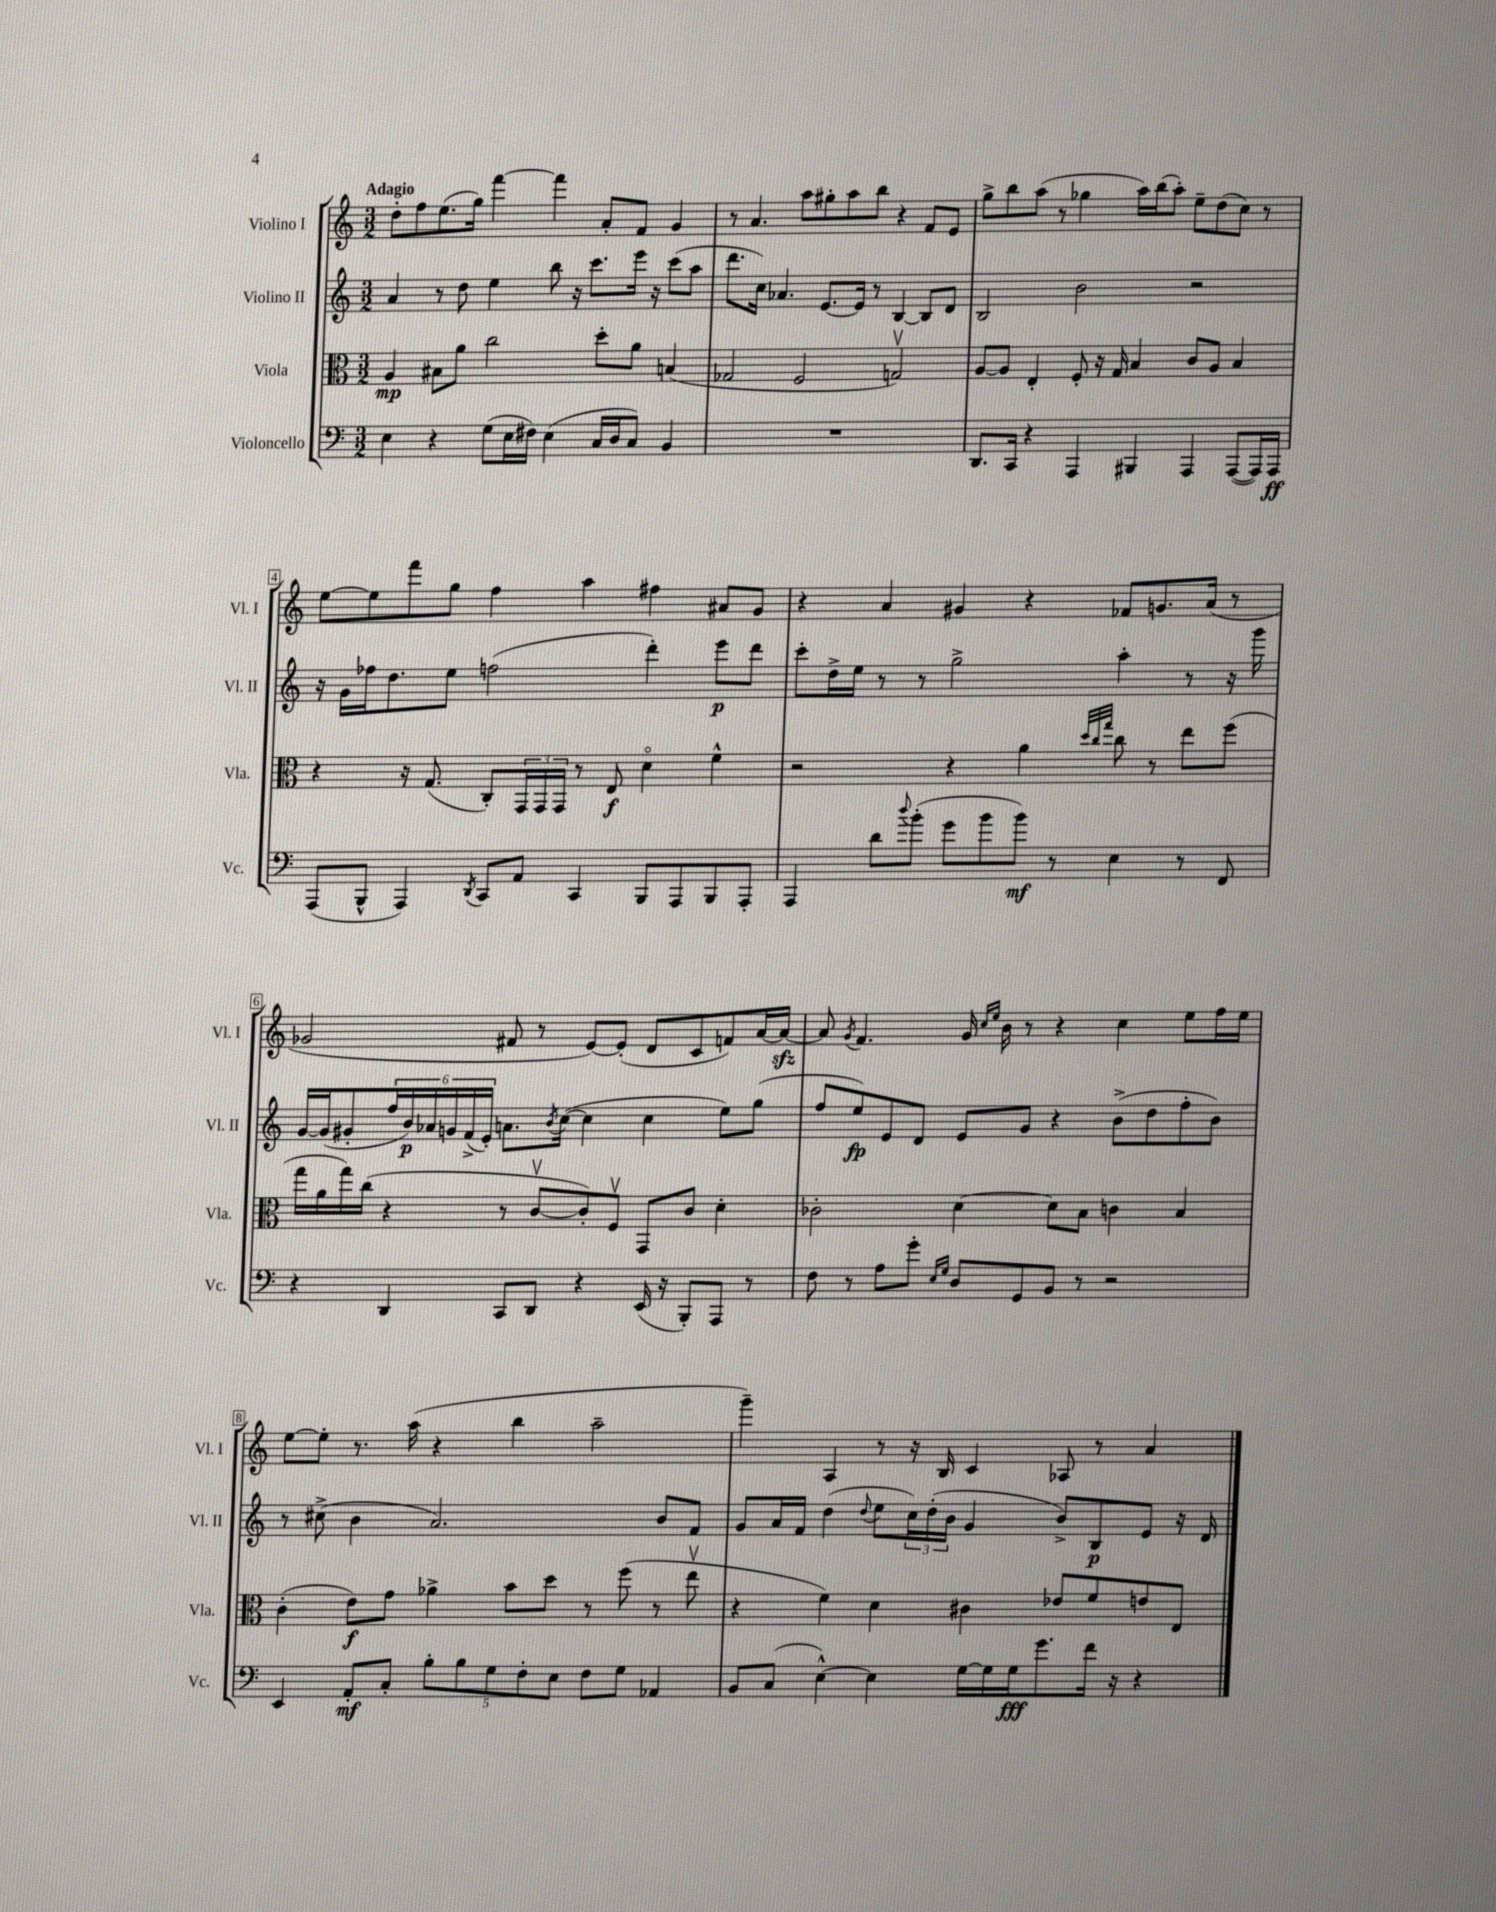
<<
\new StaffGroup <<
\new Staff = "s0" \with { instrumentName = "Violino I" shortInstrumentName = "Vl. I" } {
    \clef treble \key c \major \numericTimeSignature \time 3/2 \tempo "Adagio"
    d''8-. f''8 e''8.( g''16) f'''4~ f'''4 a'8-. f'8 g'4 |
    r8 a'4. a''8 gis''8-. a''8 b''8 r4 f'8 e'8 |
    g''8-> b''8 a''8( r8 ges''4 a''16) b''16( a''8-.) e''8-- d''8( c''8) r8 |
    e''8~ e''8 f'''8 g''8 f''4 a''4 fis''4 ais'8 g'8 |
    r4 a'4 gis'4 r4 fes'8 g'8. a'16( r8 |
    ges'2 fis'8 r8 e'8~) e'8-.( d'8 c'8 f'8) a'16~ a'16~\sfz |
    a'8 \acciaccatura { g'8 } f'4. g'16 \grace { c''16 e''16 } b'16 r8 r4 c''4 e''8 f''16 e''16 |
    e''8~ e''8-. r8. a''16( r4 b''4 a''2-- |
    g'''4--) a4 r8 r16 b16 c'4 aes8 r8 a'4 \bar "|." |
}
\new Staff = "s1" \with { instrumentName = "Violino II" shortInstrumentName = "Vl. II" } {
    \clef treble \key c \major \numericTimeSignature \time 3/2
    a'4 r8 d''8 e''4 b''8 r16 c'''8. e'''16 r16 c'''8( a''8 |
    d'''8. c''16) aes'4. e'8.~ e'16 r8 b4~ b8 d'8 |
    b2 b'2 r2 |
    r16 g'16 fes''16 d''8. e''8 f''2( d'''4-.) e'''8\p d'''8 |
    c'''8-. d''16-> e''16 r8 r8 g''2-> a''4-. r8 r16 g'''16 |
    g'16~ g'16( gis'8-. \tuplet 6/4 { f''16 b'16\p) aes'16 g'16 f'16->( e'16-.) } a'8. \acciaccatura { b'8 } c''16~( c''4 c''4 e''8) g''8( |
    f''8 e''8\fp) e'8 d'8 e'8 g'8 r4 b'8->( d''8 f''8-. b'8) |
    r8 cis''8->( b'4 a'2.) b'8 f'8 |
    g'8 a'16 f'16 d''4( \appoggiatura { d''8 } e''8 \tuplet 3/2 { c''16) d''16-.( b'16 } g'4 b'8->) b8\p e'8 r16 d'16 \bar "|." |
}
\new Staff = "s2" \with { instrumentName = "Viola" shortInstrumentName = "Vla." } {
    \clef alto \key c \major \numericTimeSignature \time 3/2
    a4\mp bis8 a'8 c''2 d''8-. a'8 b4( |
    ges2 f2 g2\upbow) |
    a8~ a8 e4-. f8-. r16 g16 b4 c'8 a8 b4 |
    r4 r16 g8.( c8-.) \tuplet 3/2 { g,16 g,16 g,16 } r8 e8\f d'4\flageolet f'4-^ |
    r2 r4 a'4 \grace { d''32 c''32 g''32 } c''8 r8 e''8 f''8( |
    g''16 a'16 g''16) c''16( r4 r8 c'8~\upbow c'8-.) f8\upbow g,8 c'8 d'4-. |
    ces'2-. d'4~ d'8 b8 c'4 b4 |
    c'4-.( e'8\f) g'8 aes'4-> b'8 d''8 r8 f''8( r8 e''8\upbow |
    r4 f'4) d'4 cis'4 ees'8 f'8 e'8 e8 \bar "|." |
}
\new Staff = "s3" \with { instrumentName = "Violoncello" shortInstrumentName = "Vc." } {
    \clef bass \key c \major \numericTimeSignature \time 3/2
    e4 r4 g8( e16 fis16) e4( c16 d16 c8) b,4 |
    R1. |
    d,8. c,16 r4 a,,4 bis,,4 a,,4 a,,8~( a,,16) a,,16\ff |
    a,,8( b,,8-^ a,,4) \acciaccatura { d,8 } c,8 a,8 c,4 b,,8 a,,8 b,,8 a,,8-. |
    a,,4 d'8 \appoggiatura { d''8 } b'8-.( g'8 b'8 b'8\mf) r8 e4 r8 f,8 |
    r4 d,4 c,8 d,8 r4 e,16( r16 b,,8-.) a,,8 r8 |
    f8 r8 a8 g'8-. \grace { e16 g16 } d8 g,8 b,8 r8 r2 |
    e,4 a,8-.\mf c8-. \tuplet 5/4 { b8-. b8 g8 f8-. e8 } f8 g8 aes,4 |
    b,8 c8( e4~-^) e4 g16~ g16 g16\fff g'8. f'16 r16 r4 \bar "|." |
}
>>
>>
\layout { \context { \Score \override BarNumber.stencil = #(make-stencil-boxer 0.1 0.3 ly:text-interface::print) } }
